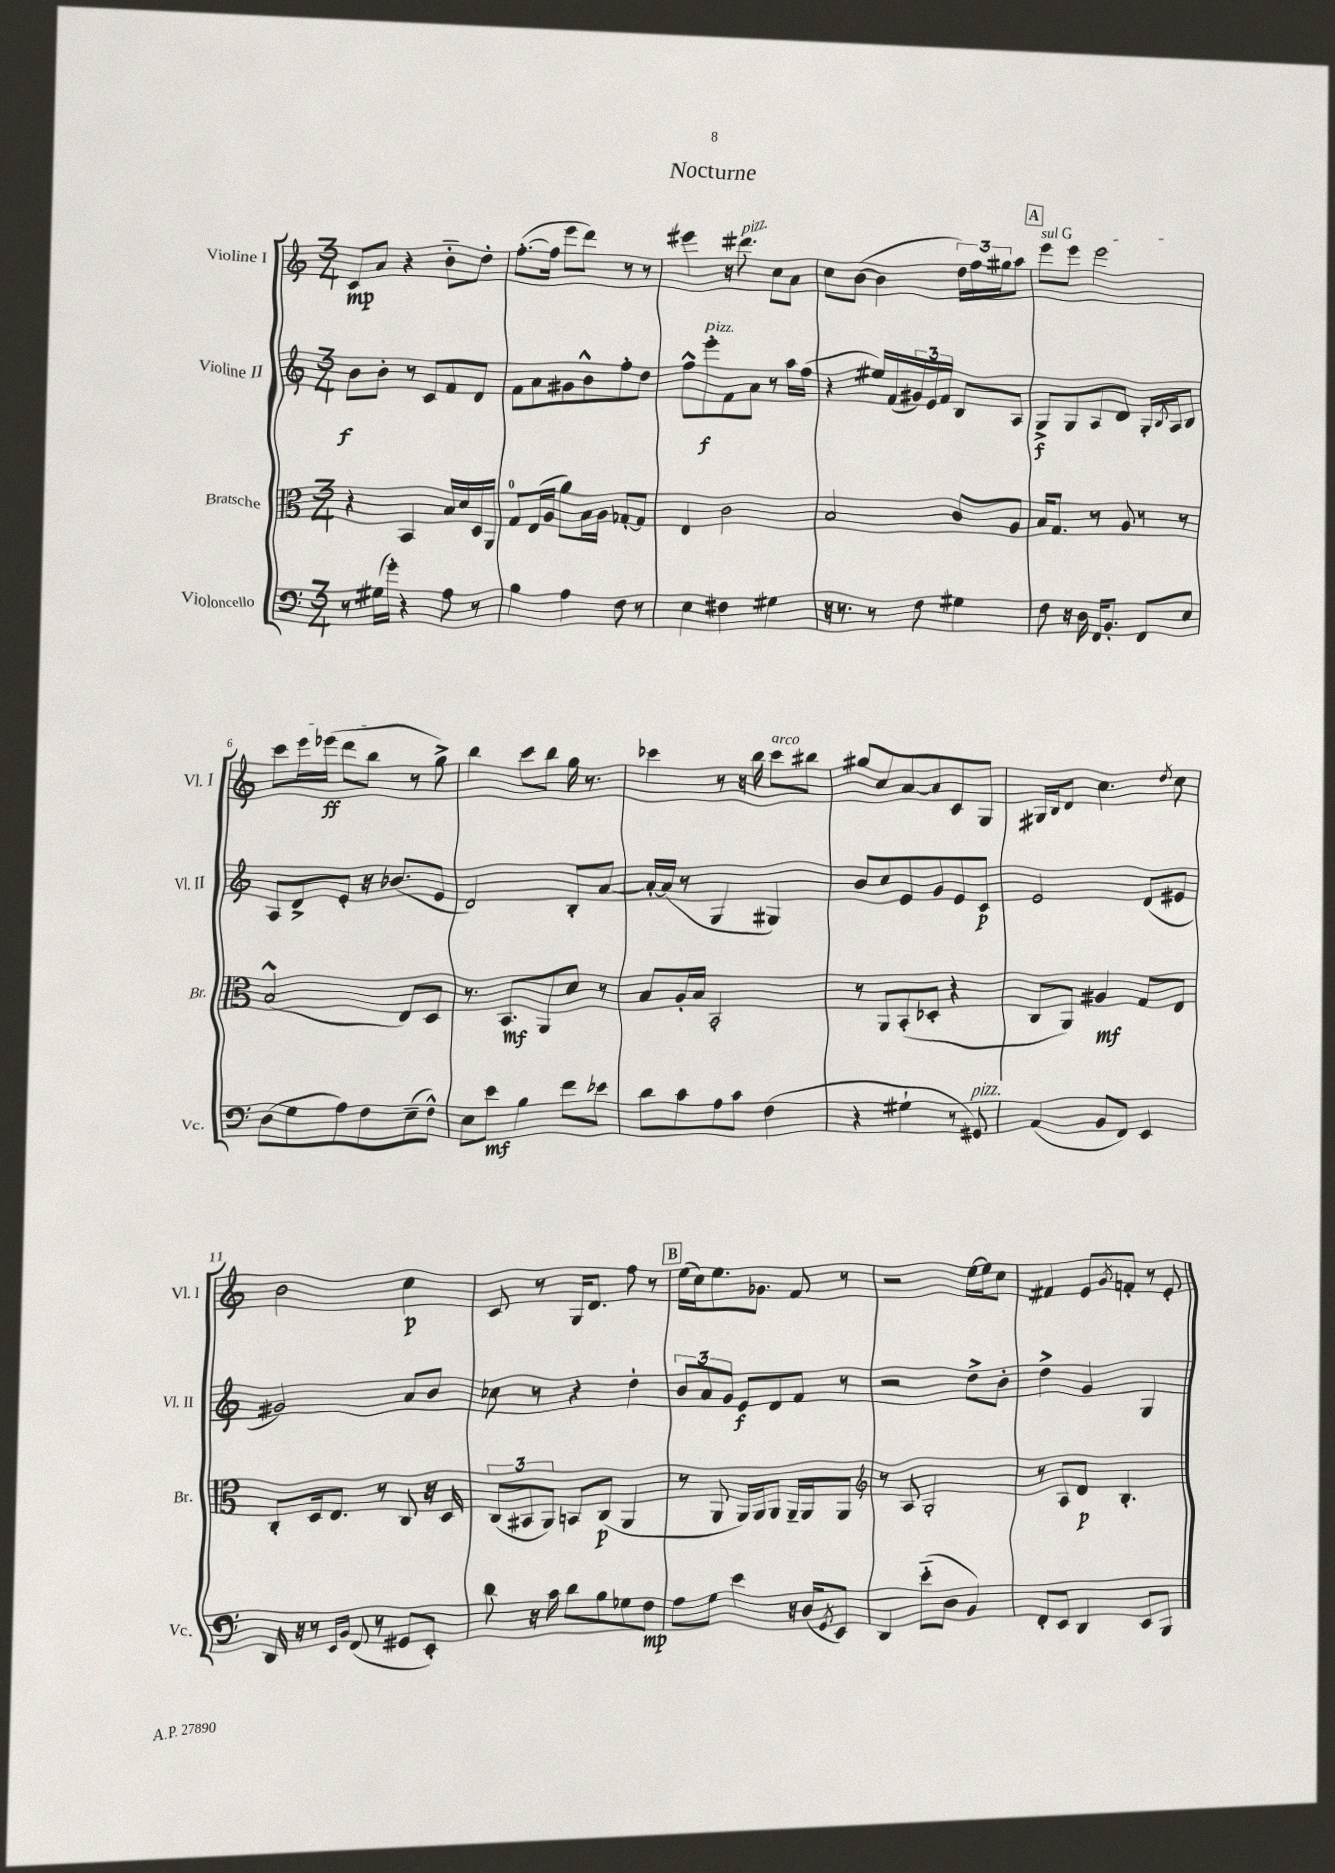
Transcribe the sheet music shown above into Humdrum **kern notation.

**kern	**dynam	**kern	**dynam	**kern	**dynam	**kern	**dynam
*part4	*part4	*part3	*part3	*part2	*part2	*part1	*part1
*staff4	*staff4	*staff3	*staff3	*staff2	*staff2	*staff1	*staff1
*I"Violoncello	*	*I"Bratsche	*	*I"Violine II	*	*I"Violine I	*
*I'Vc.	*	*I'Br.	*	*I'Vl. II	*	*I'Vl. I	*
*clefF4	*	*clefC3	*	*clefG2	*	*clefG2	*
*k[]	*	*k[]	*	*k[]	*	*k[]	*
*M3/4	*	*M3/4	*	*M3/4	*	*M3/4	*
=1	=1	=1	=1	=1	=1	=1	=1
8r	.	4r	.	8b\L	f	8c/L	mp
(16G#X\LL	.	.	.	8b'\J	.	8a/J	.
16g'\JJ)	.	.	.	.	.	.	.
4r	.	4BB/	.	8r	.	4r	.
.	.	.	.	8c/L	.	.	.
8A\	.	16B/LL	.	8f/	.	8b\L	.
.	.	16d/	.	.	.	.	.
8r	.	16D/	.	8d/J	.	8dd'\J	.
.	.	16AA/JJ	.	.	.	.	.
=2	=2	=2	=2	=2	=2	=2	=2
4B\	.	8G/L	.	8f\L	.	([8.ff'\L	.
.	.	(16E/L	.	8a\	.	.	.
.	.	16A/JJ	.	.	.	16ff\Jk]	.
4A\	.	8a\L)	.	8g#X\	.	8eee\L	.
.	.	16B\L	.	8b^^\	.	8ddd\J)	.
.	.	16A\JJ	.	.	.	.	.
8F\	.	[8G-X'/L	.	8ff'\	.	8r	.
8r	.	8G-/J]	.	8dd\J	.	8r	.
=3	=3	=3	=3	=3	=3	=3	=3
4E\	.	4E/	.	8ff^^\L	.	4eee#X\	.
!	!	!	!	!LO:TX:a:i:t=pizz.	!	!	!
.	.	.	.	8eee'\	f	.	.
4F#X\	.	2c\	.	8f\	.	16r	.
!	!	!	!	!	!	!LO:TX:a:i:t=pizz.	!
.	.	.	.	.	.	8.ddd#X\	.
.	.	.	.	8a\J	.	.	.
4G#X\	.	.	.	8r	.	8cc\L	.
.	.	.	.	16aa\LL	.	8a\J	.
.	.	.	.	(16ff\JJ	.	.	.
=4	=4	=4	=4	=4	=4	=4	=4
16r	.	2B/	.	4r	.	8cc\L	.
8.r	.	.	.	.	.	.	.
.	.	.	.	.	.	([8b\J	.
8r	.	.	.	16ee#X/LL)	.	4b\]	.
.	.	.	.	(16f/	.	.	.
8F\	.	.	.	24g#X/)	.	.	.
.	.	.	.	24e/	.	.	.
.	.	.	.	24f/JJ	.	.	.
4G#X\	.	8c/L	.	8B/L	.	24dd\LL)	.
.	.	.	.	.	.	24ff\	.
.	.	.	.	.	.	24gg#X\J	.
.	.	8A/J	.	8A/J	.	8aa\J	.
!!LO:REH:place=s1:t=A
=5	=5	=5	=5	=5	=5	=5	=5
!	!	!	!	!	!	!LO:TX:a:i:t=sul G	!
8F\	.	16B/KL	.	8G^/L	f	8eee\L	.
.	.	8.G/J	.	.	.	.	.
16r	.	.	.	8G/	.	8eee\J	.
16D\	.	.	.	.	.	.	.
16FF/KL	.	8r	.	8A/	.	2eee\	.
8.BB'/J	.	.	.	.	.	.	.
.	.	8A/	.	8d/J	.	.	.
8FF/L	.	8r	.	16G'/LL	.	.	.
.	.	.	.	8qB/	.	.	.
.	.	.	.	16A/J	.	.	.
8E/J	.	8r	.	8B/J	.	.	.
!!LO:LB:g=z
=6	=6	=6	=6	=6	=6	=6	=6
(8D\L	.	(2B^^/	.	8A/L	.	8ccc\L	.
8G\	.	.	.	8d^/	.	16eee\L	.
.	.	.	.	.	.	(16eee-X\JJ	ff
8A\)	.	.	.	8e'/J	.	8ddd\L	.
8F\	.	.	.	16r	.	8bb\J	.
.	.	.	.	(8.b-X/L	.	.	.
(8E~\	.	8E/L)	.	.	.	8r	.
8F^^\J)	.	8D/J	.	8e/J	.	8gg^\)	.
=7	=7	=7	=7	=7	=7	=7	=7
8E\L	.	8.r	.	2d/)	.	4bb\	.
8e\J	mf	.	.	.	.	.	.
.	.	8.BB/L	mf	.	.	.	.
4B\	.	.	.	.	.	8ccc\L	.
.	.	8AA/	.	.	.	8bb\J	.
8f\L	.	8d/J	.	8B'/L	.	16gg\	.
.	.	.	.	.	.	8.r	.
8e-X\J	.	8r	.	[8a/J	.	.	.
=8	=8	=8	=8	=8	=8	=8	=8
8d\L	.	8B/L	.	16a'/LL_	.	4ccc-X\	.
.	.	.	.	(16a/JJ]	.	.	.
8c\	.	16A'/L	.	8r	.	.	.
.	.	16B/JJ	.	.	.	.	.
8A\	.	2BB'/	.	4G/	.	8r	.
8c\J	.	.	.	.	.	16r	.
.	.	.	.	.	.	16bb\	.
!	!	!	!	!	!	!LO:TX:a:i:t=arco	!
(4F\	.	.	.	4G#X/)	.	8ccc-\L	.
.	.	.	.	.	.	8bb#X\J	.
=9	=9	=9	=9	=9	=9	=9	=9
4r	.	8r	.	8b/L	.	8gg#X/L	.
.	.	8AA/L	.	8cc/	.	8cc/	.
4G#X`\	.	(8BB'/	.	8e/	.	[8a/	.
.	.	8D-X'/J	.	8g/	.	8a/]	.
8r	.	4r	.	8e/	.	8c/	.
!LO:TX:a:i:t=pizz.	!	!	!	!	!	!	!
8GG#X/)	.	.	.	8c/J	p	8G/J	.
=10	=10	=10	=10	=10	=10	=10	=10
(4AA/	.	8C/L	.	2e/	.	16G#X/LL	.
.	.	.	.	.	.	16B/J	.
.	.	8AA/J)	.	.	.	8d/J	.
8BB/L	.	4A#X/	mf	.	.	4.cc\	.
8FF/J)	.	.	.	.	.	.	.
4EE/	.	8G/L	.	(8d/L	.	.	.
.	.	.	.	.	.	8qdd/	.
.	.	8E/J	.	8e#X/J	.	8cc\	.
!!LO:LB:g=z
=11	=11	=11	=11	=11	=11	=11	=11
16DD/	.	8C'/L	.	2g#X/)	.	2b\	.
16r	.	.	.	.	.	.	.
8r	.	16D/k	.	.	.	.	.
.	.	8.E/J	.	.	.	.	.
16qqEE/LL	.	.	.	.	.	.	.
16qqBB/JJ	.	.	.	.	.	.	.
(8FF/	.	.	.	.	.	.	.
8r	.	8r	.	.	.	.	.
8GG#X/L	.	8C/	.	8a/L	.	4cc\	p
8EE'/J)	.	16r	.	8b/J	.	.	.
.	.	16D/	.	.	.	.	.
=12	=12	=12	=12	=12	=12	=12	=12
8d\	.	(12C/L	.	8cc-X\	.	8c/	.
.	.	12BB#X/	.	.	.	.	.
16r	.	.	.	8r	.	8r	.
.	.	12AA/J)	.	.	.	.	.
16c\	.	.	.	.	.	.	.
8d\L	.	8BBn/L	.	4r	.	16G/KL	.
.	.	.	.	.	.	8.d/J	.
8B\	.	(8C/J	p	.	.	.	.
8G-X\	.	4AA/	.	4dd'\	.	8ff\	.
8F\J	mp	.	.	.	.	8r	.
!!LO:REH:place=s1:t=B
=13	=13	=13	=13	=13	=13	=13	=13
8A\L	.	8r	.	12b/L	.	(16ee\LL	.
.	.	.	.	.	.	16cc\J)	.
.	.	.	.	12a/	.	.	.
8G\J	.	8AA/	.	.	.	8.ee\	.
.	.	.	.	12g/J	.	.	.
4e\	.	16AA/LL)	.	8e/L	f	.	.
.	.	16AA/J	.	.	.	8.g-X\J	.
.	.	8AA/J	.	8d/	.	.	.
16r	.	16AA~/LL	.	8f/J	.	8f/	.
(16D/KL	.	16AA/J	.	.	.	.	.
8qGG/	.	.	.	.	.	.	.
8EE/J)	.	8AA/J	.	8r	.	8r	.
=14	=14	=14	=14	=14	=14	=14	=14
*	*	*clefG2	*	*	*	*	*
4DD/	.	8r	.	2r	.	2r	.
.	.	8A/	.	.	.	.	.
(8e\L	.	2G'/	.	.	.	.	.
8D\J	.	.	.	.	.	.	.
4BB/)	.	.	.	8dd^\L	.	[16ee\LL	.
.	.	.	.	.	.	16ee\J]	.
.	.	.	.	8b'\J	.	8cc\J	.
=15	=15	=15	=15	=15	=15	=15	=15
8FF'/L	.	8r	.	4dd^\	.	4f#X/	.
8EE/J	.	8A/L	.	.	.	.	.
4DD/	.	8d/J	p	4g/	.	8e/L	.
.	.	.	.	.	.	8qg/	.
.	.	4.B'/	.	.	.	8fn'/J	.
8EE/L	.	.	.	4G/	.	8r	.
8BBB/J	.	.	.	.	.	8e'/	.
==	==	==	==	==	==	==	==
*-	*-	*-	*-	*-	*-	*-	*-
